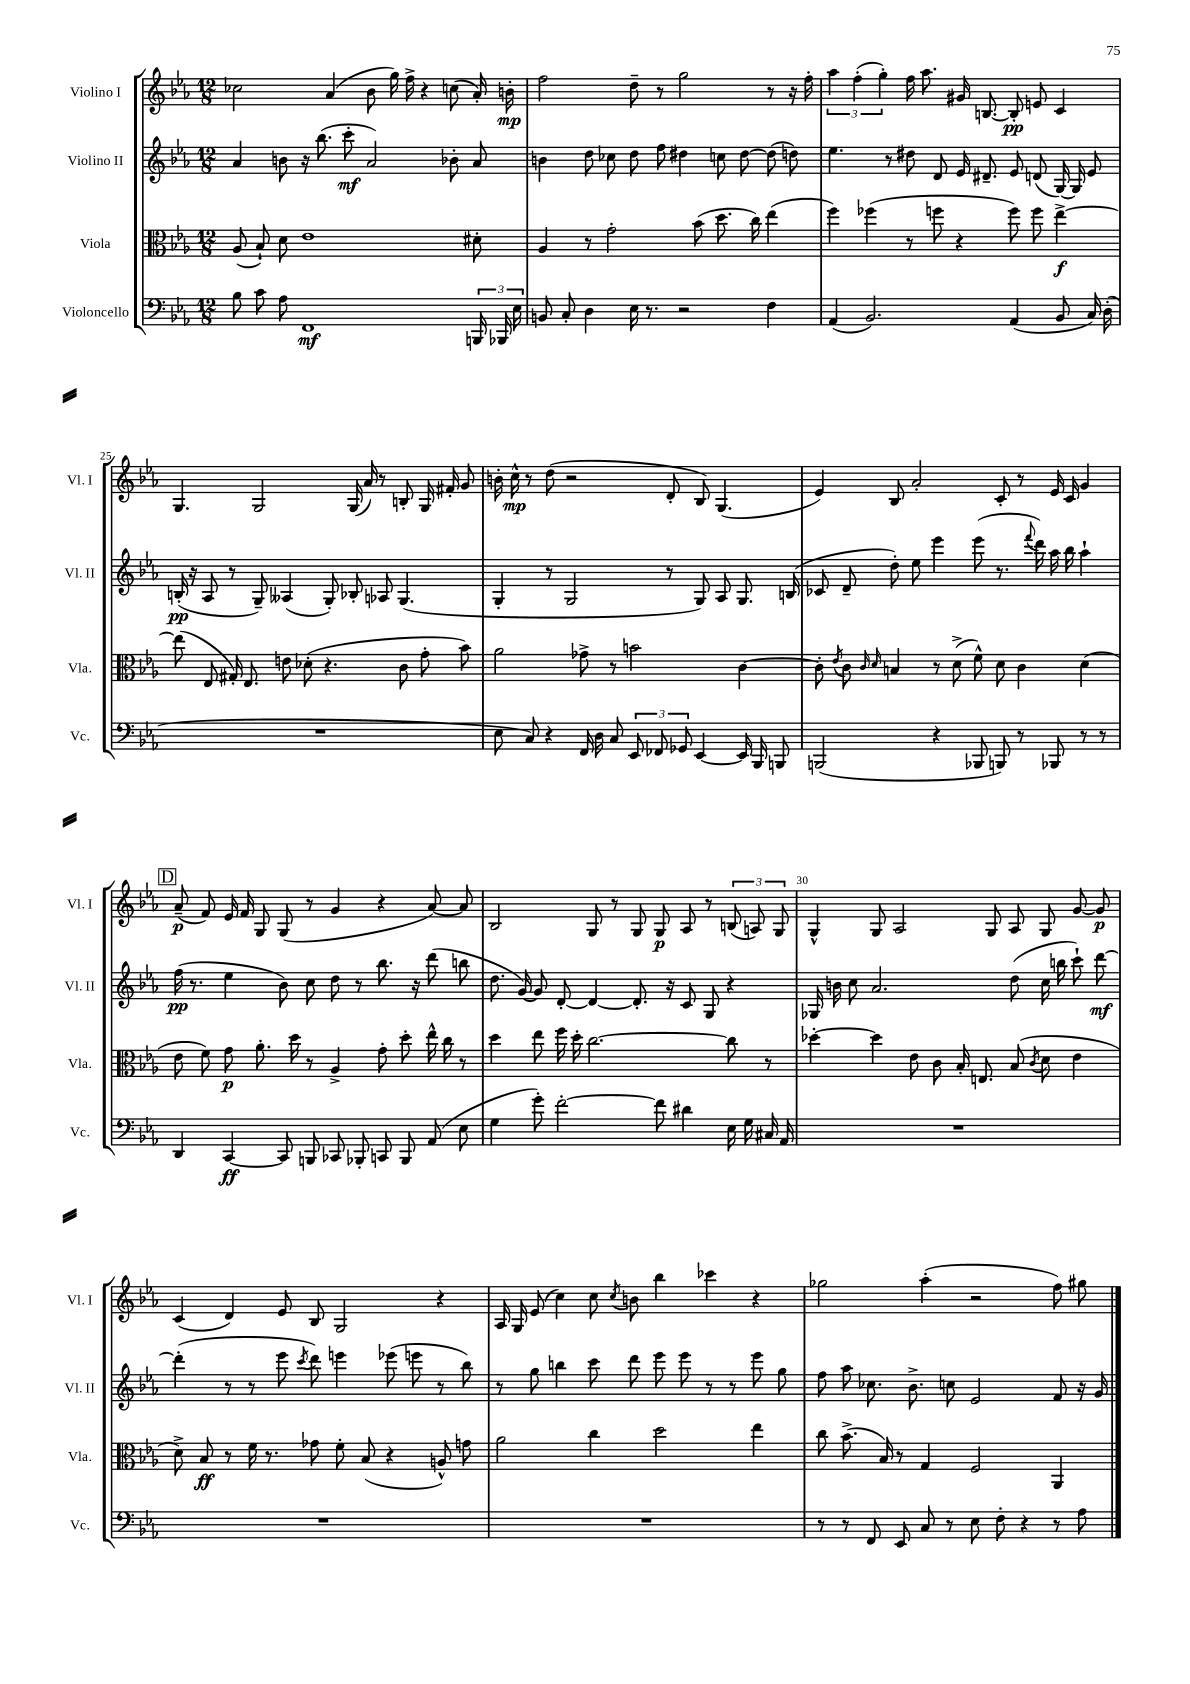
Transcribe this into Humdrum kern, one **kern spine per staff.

**kern	**kern	**kern	**kern
*staff4	*staff3	*staff2	*staff1
*clefF4	*clefC3	*clefG2	*clefG2
*k[b-e-a-]	*k[b-e-a-]	*k[b-e-a-]	*k[b-e-a-]
*M12/8	*M12/8	*M12/8	*M12/8
8B-	(8A-	4a-	2cc-
8c	8B-`)	.	.
8A-	8d	8b	.
1FF	1e-	16r	.
.	.	(8.bb-	.
.	.	.	(4a-
.	.	8ccc'	.
.	.	2a-)	8b-
.	.	.	16gg)
.	.	.	16ff^
.	.	.	4r
.	.	8b-'	(8cc
24BBB	8d#'	8a-	16a-')
24BBB-	.	.	.
.	.	.	16b'
24E-	.	.	.
=	=	=	=
8BB	4A-	4b	2ff
8C'	.	.	.
4D	8r	8dd	.
.	2g'	8cc-	.
16E-	.	8dd	8dd~
8.r	.	.	.
.	.	8ff	8r
2r	.	4dd#	2gg
.	(8b-	.	.
.	8.dd	8cc	.
.	.	[8dd#	.
.	16cc)	.	.
4F	(4ee-	(8dd#]	8r
.	.	8dd)	16r
.	.	.	16ff'
=	=	=	=
(4AA-	4ff)	4.ee-	6aa-
.	.	.	(6ff'
2.BB-)	(4ff-	.	.
.	.	.	6gg')
.	.	8r	.
.	8r	8dd#	16ff
.	.	.	8.aa-
.	8ff	8d	.
.	4r	16e-	16g#
.	.	8.d#~	[8.B
(4AA-	8ff)	8e-	8B']
.	8ff	(8d	8e
8BB-	[4ee-^	[16G)	4c
.	.	16G]	.
16C)	.	8e-	.
(16D'	.	.	.
=	=	=	=
1.r	(8ee-]	(16B'	4.G
.	.	16r	.
.	8E-	8A-	.
.	16G#')	8r	.
.	8.E-	.	.
.	.	8G~)	2G
.	8e	(4A--	.
.	(8d-'	.	.
.	4.r	8G')	.
.	.	8B-'	(16G
.	.	.	16a-)
.	.	8A-	8r
.	8c	(4.G	8B'
.	8g'	.	16G
.	.	.	16f#'
.	8b-)	.	8g
=	=	=	=
8E-	2a-	4G'	16b'
.	.	.	16cc^^
8C)	.	.	8r
4r	.	8r	(8dd
.	.	2G	2r
16FF	8g-^	.	.
16D	.	.	.
8C	8r	.	.
12EE-	2b	.	.
12FF-	.	.	.
.	.	8r	8d'
12GG-	.	.	.
[4EE-	.	8G)	8B-)
.	.	8A-	(4.G
16EE-]	[4c	8.G	.
16BBB-	.	.	.
8BBB	.	.	.
.	.	(16B	.
=	=	=	=
(2BBB	8c']	8c-	4e-)
.	8qe-	.	.
.	8c	8d~	.
.	16qqc	.	.
.	16qqd	.	.
.	4B	8dd')	8B-
.	.	8ee-	2a-'
4r	8r	4eee-	.
.	(8d^	.	.
8BBB-	8f^^)	(8eee-	.
8BBB)	8d	8.r	8c'
8r	4c	.	8r
.	.	8qqfff	.
.	.	16ddd)	.
8BBB-	.	16aa-	16e-
.	.	16bb-	16c
8r	(4d	4aa-`	4g
8r	.	.	.
=	=	=	=
4DD	8e-	(16ff	(8a-~
.	.	8.r	.
.	8f)	.	8f)
[4CC	8g	4ee-	16e-
.	.	.	16f
.	8.a-'	.	8G
8CC]	.	8b-)	(8G
.	16dd	.	.
8BBB	8r	8cc	8r
8CC-	4A-^	8dd	4g
8BBB-'	.	8r	.
8CC	8g'	8.bb-	4r
8BBB-	8dd'	.	.
.	.	16r	.
(8AA-	16ee-^^	(8ddd	[8a-)
.	16cc	.	.
8E-	8r	8bb	8a-]
=	=	=	=
4G	4dd	8.dd	2B-
.	.	[16g)	.
8g')	8ee-	8g]	.
[2f'	16ff	[8d'	.
.	16dd'	.	.
.	[2.cc	4d_	8G
.	.	.	8r
.	.	8.d']	8G
8f]	.	.	8G
.	.	16r	.
4d#	.	8c	8A-
.	.	8G	8r
16E-	8cc]	4r	(12B
16G	.	.	.
.	.	.	12A)
16C#	8r	.	.
.	.	.	12G
16AA-	.	.	.
=	=	=	=
1.r	[4dd-'	16G-	4G^^
.	.	16b	.
.	.	8cc	.
.	4dd-]	2.a-	8G
.	.	.	2A-
.	8e-	.	.
.	8c	.	.
.	16B-'	.	.
.	8.E	.	.
.	.	.	8G
.	(8B-	(8dd	8A-
.	8qc	.	.
.	8d	16cc	8G
.	.	16bb	.
.	4e-	8ccc`)	[8g
.	.	[8ddd	8g]
=	=	=	=
1.r	8d^)	(4ddd']	(4c
.	8B-	.	.
.	8r	8r	4d)
.	16f	8r	.
.	8.r	.	.
.	.	8eee-	8e-
.	.	8qccc	.
.	8g-	8ddd)	8B-
.	8f'	4eee	2G
.	(8B-	.	.
.	4r	(8eee-	.
.	.	8eee	.
.	8A^^)	8r	4r
.	8g	8bb-)	.
=	=	=	=
1.r	2a-	8r	16A-
.	.	.	16G
.	.	8gg	(8e-
.	.	4bb	4cc)
.	4cc	8ccc	8cc
.	.	.	8qcc
.	.	8ddd	8b
.	2dd	8eee-	4bb-
.	.	8eee-	.
.	.	8r	4ccc-
.	.	8r	.
.	4ee-	8eee-	4r
.	.	8gg	.
=	=	=	=
8r	8cc	8ff	2gg-
8r	(8.b-^	8aa-	.
8FF	.	8.cc-	.
.	16B-)	.	.
8EE-	8r	.	.
.	.	8.b-^	.
8C	4G	.	(4aa-'
8r	.	8cc	.
8E-	2F	2e-	2r
8F'	.	.	.
4r	.	.	.
8r	4AA-	8f	8ff)
8A-	.	16r	8gg#
.	.	16g	.
==	==	==	==
*-	*-	*-	*-
